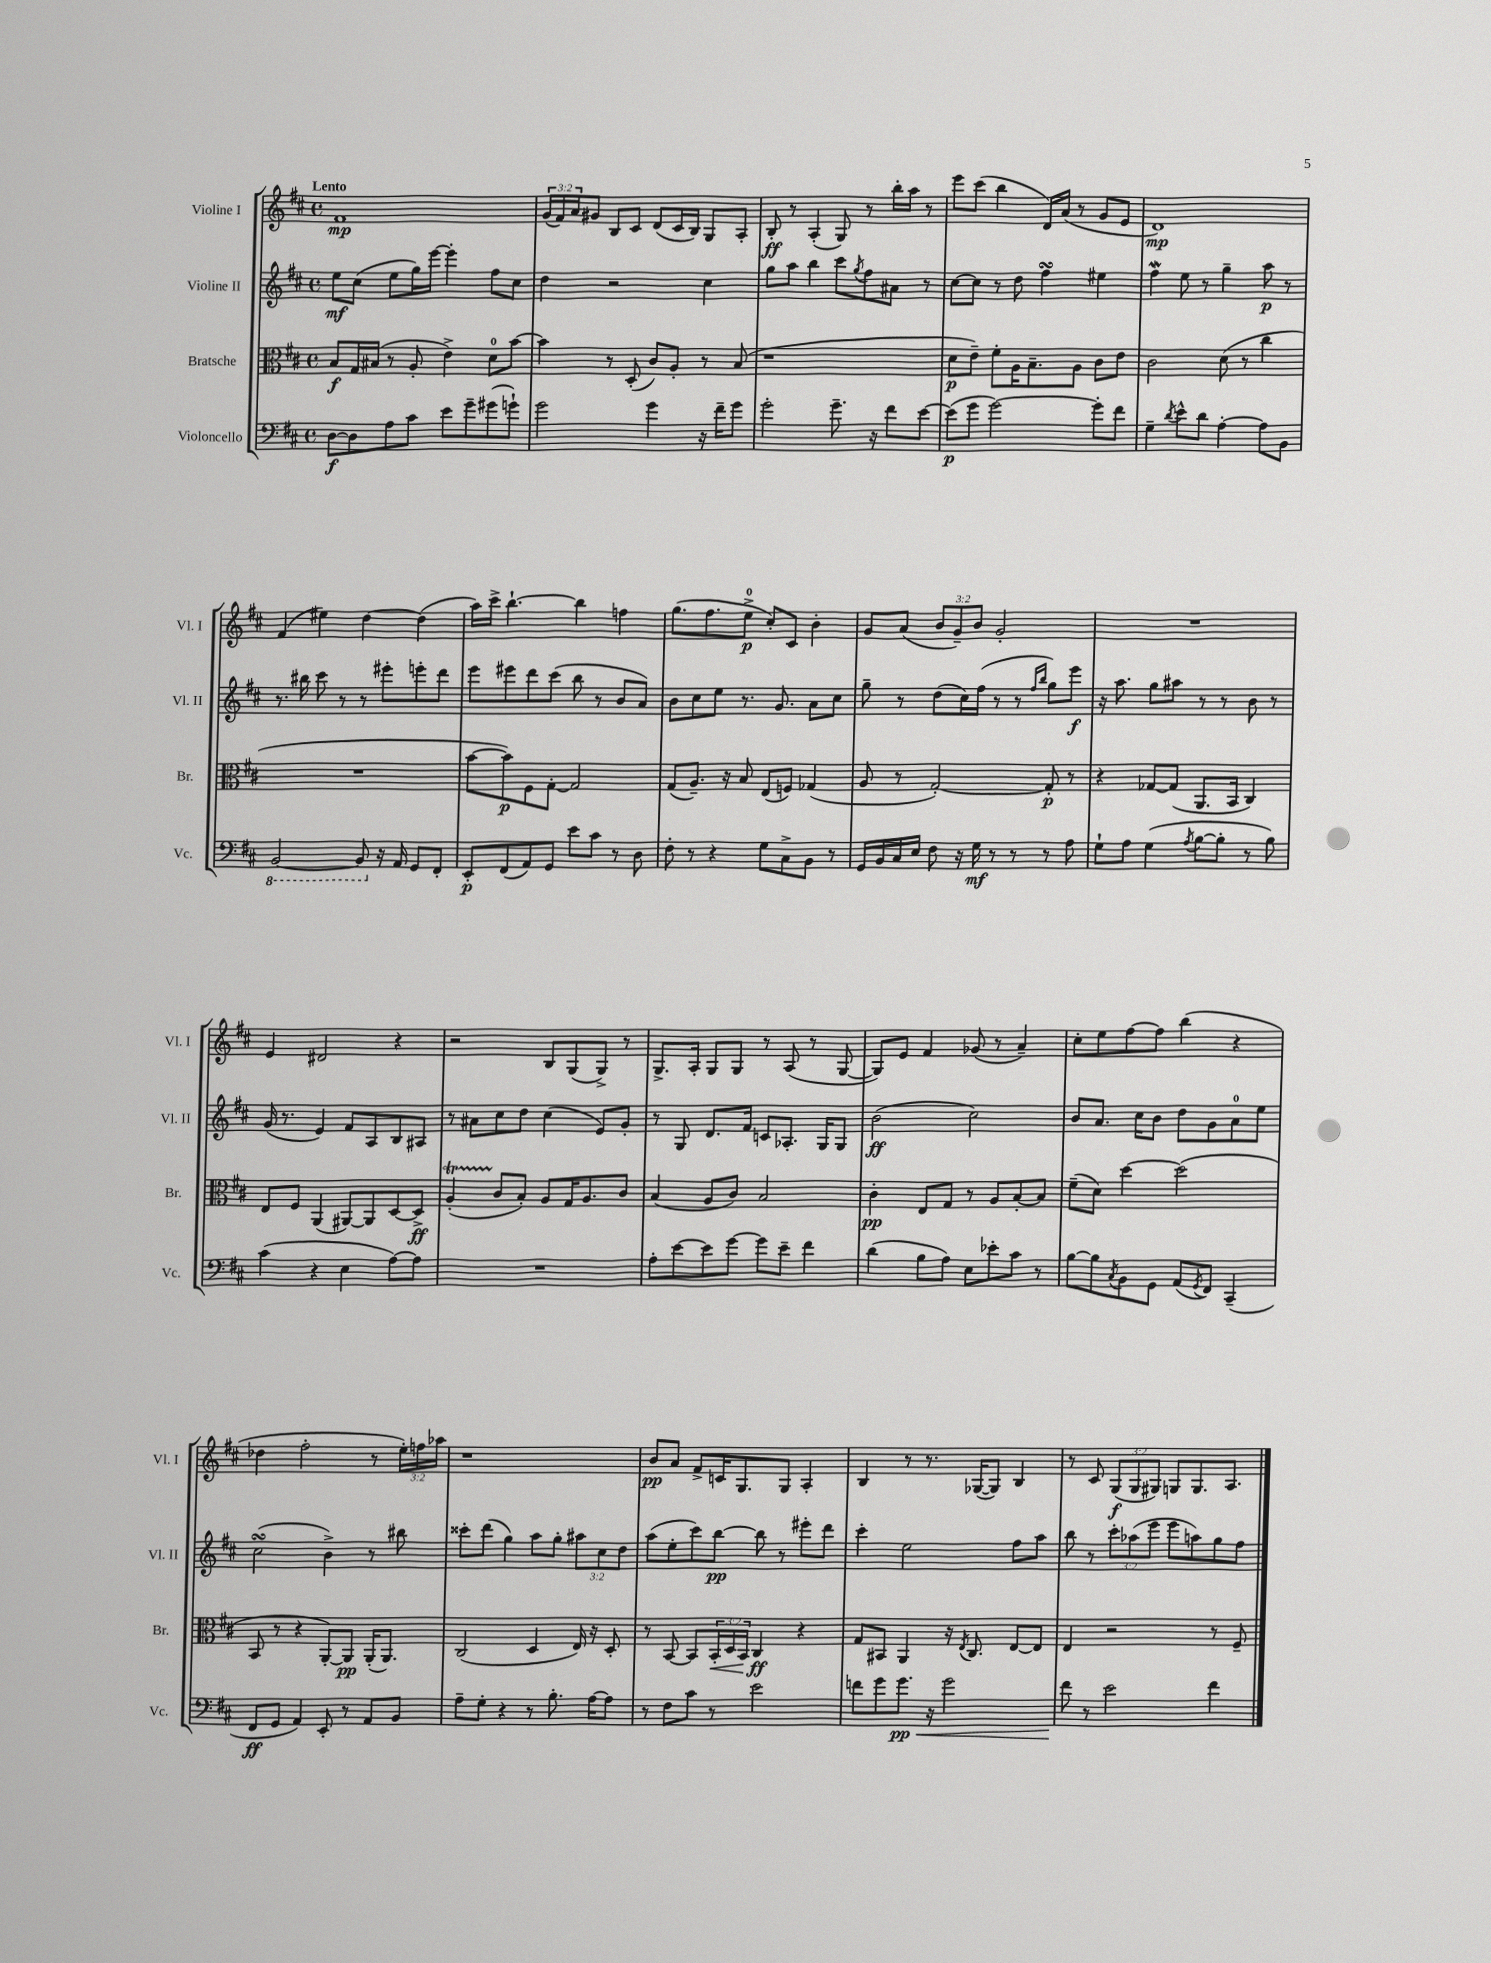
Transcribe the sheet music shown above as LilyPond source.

<<
\new StaffGroup <<
\new Staff = "s0" \with { instrumentName = "Violine I" shortInstrumentName = "Vl. I" } {
    \clef treble \key d \major \defaultTimeSignature \time 4/4 \override Staff.TupletNumber.text = #tuplet-number::calc-fraction-text \tempo "Lento"
    fis'1\mp |
    \tuplet 3/2 { g'16( fis'16) a'16 } gis'8 b8 cis'8 d'8( cis'16 b16) g8 a8-. |
    b8-.\ff r8 a4-.( g8) r8 b''16-. a''16 r8 |
    e'''8 cis'''8( b''4 d'16) a'16( r8 g'8 e'8 |
    d'1\mp) |
    fis'4( eis''4) d''4~ d''4( |
    a''16) cis'''16-> b''4.~-! b''4 f''4 |
    g''8.( fis''8. e''8-0->\p cis''8-.) cis'8 b'4-. |
    g'8 a'8( \tuplet 3/2 { b'8 g'8--) b'8 } g'2-. |
    R1 |
    e'4 dis'2 r4 |
    r2 b8 g8( g8->) r8 |
    g8.-> a16-. g8 g8 r8 a8( r8 g8~ |
    g8) e'8 fis'4 ges'8( r8 a'4--) |
    cis''8-. e''8 fis''8~ fis''8 b''4( r4 |
    des''4 fis''2-. r8 \tuplet 3/2 { e''16-.) f''16 aes''16 } |
    r1 |
    b'8\pp a'8 fis'8-> c'16 g8. g8 a4-. |
    b4 r8 r8. ges16~( ges8) b4 |
    r8 cis'8 \tuplet 3/2 { g8\f( g8 gis8) } g8 g8. a8. \bar "|." |
}
\new Staff = "s1" \with { instrumentName = "Violine II" shortInstrumentName = "Vl. II" } {
    \clef treble \key d \major \defaultTimeSignature \time 4/4 \override Staff.TupletNumber.text = #tuplet-number::calc-fraction-text
    e''8\mf cis''8( e''8 g''16) e'''16~ e'''4-. fis''8 cis''8 |
    d''4 r2 cis''4 |
    g''8 a''8 b''4 cis'''8 \acciaccatura { g''8 } fis''8 ais'8 r8 |
    cis''8~ cis''8 r8 d''8 fis''4\turn eis''4 |
    fis''4\mordent e''8 r8 g''4-- a''8\p r8 |
    r8. bis''16 cis'''8 r8 r8 eis'''8-. e'''8-. d'''8 |
    e'''8 eis'''8 d'''8 cis'''8( b''8 r8 b'8 a'8) |
    b'8 cis''8 e''8 r8. g'8. a'8 cis''8 |
    g''8-- r8 d''8( cis''16) fis''16( r8 r8 \grace { fis''16 b''16 } g''8) e'''8\f |
    r16 a''8. g''8 ais''8 r8 r8 b'8 r8 |
    g'16( r8. e'4) fis'8 a8 b8 ais8 |
    r8 ais'8 cis''8 d''8 cis''4( e'8) g'8-. |
    r8 g8 d'8. fis'16 c'8 aes8.-. g16 g8 |
    b'2\ff( cis''2) |
    b'8 a'8. cis''16 b'8 d''8 g'8 a'8-0 e''8 |
    cis''2\turn( b'4->) r8 bis''8 |
    cisis'''8-. d'''8( g''4) a''8 g''8-. \tuplet 3/2 { ais''8 cis''8 d''8 } |
    a''8( e''8-. cis'''8) b''8~\pp b''8 r8 eis'''8-. d'''8 |
    cis'''4-. e''2 fis''8 a''8 |
    b''8 r8 \tuplet 3/2 { cis'''8-. aes''8( e'''8 } e'''8 a''8) g''8 fis''8 \bar "|." |
}
\new Staff = "s2" \with { instrumentName = "Bratsche" shortInstrumentName = "Br." } {
    \clef alto \key d \major \defaultTimeSignature \time 4/4 \override Staff.TupletNumber.text = #tuplet-number::calc-fraction-text
    b8\f g16 bis16( r8 a8-. e'4->) d'8-0 b'8~ |
    b'4 r8 d8-.( cis'8) a8-. r8 b8( |
    r1 |
    d'8\p e'8--) fis'8-. a16 b8.-- a8 cis'8 e'8 |
    cis'2 d'8( r8 cis''4 |
    R1 |
    b'8~ b'8\p) fis8 g8~-. g2 |
    g8( a8.--) r16 b8 e8( f8) ges4( |
    a8 r8 g2~-.) g8-.\p r8 |
    r4 ges8~ ges8( a,8. b,16 cis4) |
    e8 fis8 a,4( ais,8~) ais,8 d8~ d8->\ff |
    a4-.\startTrillSpan( cis'8\stopTrillSpan b8-.) a8 g16 a8. cis'8 |
    b4( a8 cis'8) b2 |
    cis'4-.\pp e8 g8 r8 a8 b8~-. b8 |
    fis'8--( d'8) d''4~ d''2( |
    b,8 r8 r4 a,8~-.) a,8\pp a,16-.( a,8.) |
    cis2( d4 e16) r16 d8-. |
    r8 b,8~ b,8 \tuplet 3/2 { b,16-.\< d16 b,16 } cis4\ff\! r4 |
    g8 bis,8 a,4 r16 \acciaccatura { e8 } cis8. e8~ e8 |
    e4 r2 r8 fis8-- \bar "|." |
}
\new Staff = "s3" \with { instrumentName = "Violoncello" shortInstrumentName = "Vc." } {
    \clef bass \key d \major \defaultTimeSignature \time 4/4
    d8~\f d8 a8 cis'8 e'8 g'8-- gis'8( g'8-!) |
    g'2 g'4 r16 fis'16-- g'8 |
    g'2-. g'8.-- r16 fis'8 e'8~ |
    e'8\p( g'8 g'2~) g'8-. fis'8 |
    g4-- \acciaccatura { d'8 } e'8-^ d'8 a4~-. a8 b,8 |
    \ottava #-1 b,,2~ b,,8 \ottava #0 r16 a,16 g,8 fis,8-. |
    e,8-.\p fis,8( a,8) g,8 e'8 cis'8 r8 d8 |
    fis8-. r8 r4 g8 cis8-> b,8 r8 |
    g,16 b,16 cis16 e16 fis8 r16 g16\mf r8 r8 r8 a8 |
    g8-! a8 g4( \acciaccatura { a8 } b8~ b8-. r8 b8) |
    cis'4( r4 e4 a8~) a8 |
    R1 |
    a8-. e'8~ e'8 g'8~ g'8 e'8-- fis'4 |
    d'4( b8 a8) e8 ees'8-. cis'8 r8 |
    b8~ b8 \acciaccatura { cis8 } b,8 g,8 a,8( \acciaccatura { g,8 } fis,8) cis,4--( |
    fis,8\ff g,8 a,4) e,8-. r8 a,8 b,8 |
    a8-- g8-. r4 r8 b8.-. a16~ a8 |
    r8 fis8 cis'8 r8 e'2 |
    f'8 g'8 g'8.\pp\< r16 g'2 |
    fis'8\! r8 e'2 fis'4 \bar "|." |
}
>>
>>
\layout { \context { \Score \remove "Bar_number_engraver" } }
